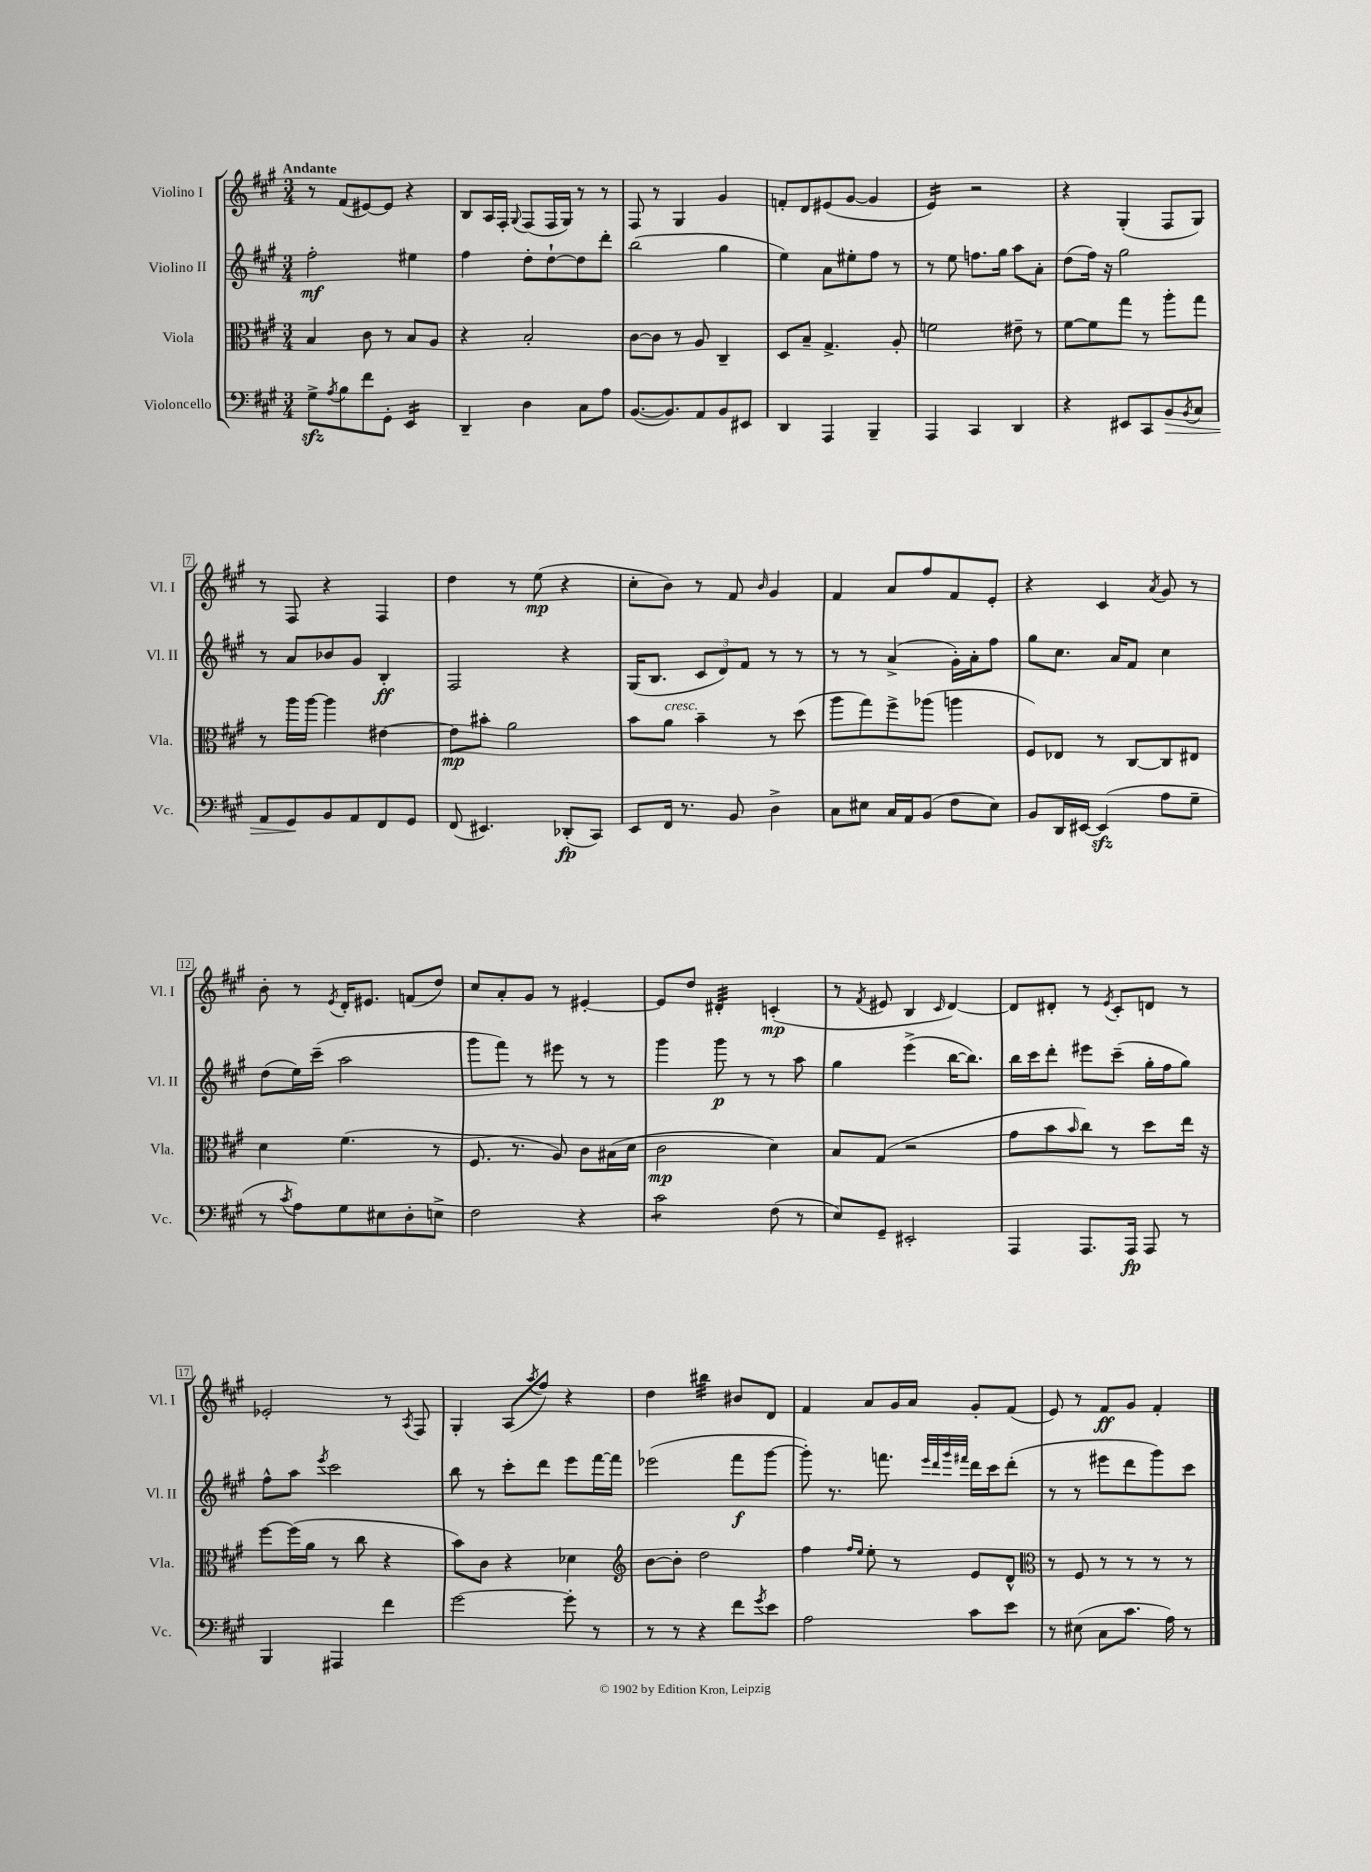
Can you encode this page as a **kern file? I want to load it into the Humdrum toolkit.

**kern	**kern	**kern	**kern
*staff4	*staff3	*staff2	*staff1
*clefF4	*clefC3	*clefG2	*clefG2
*k[f#c#g#]	*k[f#c#g#]	*k[f#c#g#]	*k[f#c#g#]
*M3/4	*M3/4	*M3/4	*M3/4
8G#^	4B	2ff#'	8r
8qA	.	.	.
8B	.	.	(8f#
8f#	8c#	.	[8e#)
8GG#'	8r	.	8e#]
4EE	8B	4ee#	4r
.	8A	.	.
=	=	=	=
4DD~	4r	4ff#	8B
.	.	.	16A
.	.	.	16F#'
.	.	.	8qqG#
4D	2B'	8dd'	(8F#
.	.	[8dd`	16F#
.	.	.	16G#)
8C#	.	8dd]	8r
8A	.	8ddd'	8r
=	=	=	=
([8.BB	[8c#	(2bb	8F#
.	8c#]	.	8r
8.BB])	.	.	.
.	8r	.	4G#
8AA	8A	.	.
8BB	4C#~	4gg#	4g#
8EE#	.	.	.
=	=	=	=
4DD	8D	4ee)	8f'
.	8B~	.	8d
4AAA	4.G#^	8a	(8e#
.	.	8ee#'	[8g#
4BBB~	.	8ff#	4g#]
.	8A'	8r	.
=	=	=	=
4AAA	2f	8r	4e)
.	.	8ee	.
4CC#	.	8.ff	2r
.	.	16gg#	.
4DD	8e#~	8aa	.
.	8r	8a'	.
=	=	=	=
4r	[8f#	(8dd	4r
.	8f#]	16ff#)	.
.	.	16r	.
8EE#	8gg#	2gg#	(4G#'
8CC#	8r	.	.
8BB	8aa'	.	8F#
8qBB	.	.	.
8C#	8gg#	.	8G#)
=	=	=	=
8AA	8r	8r	8r
8GG#	16aa	8a	8F#
.	[16aa	.	.
8BB	4aa]	8b-	4r
8AA	.	8g#	.
8FF#	[4e#	4B'	4F#
8GG#	.	.	.
=	=	=	=
(8FF#	8e#]	2F#	4dd
4.EE#)	8b#'	.	.
.	2a	.	8r
.	.	.	(8ee
(8DD-'	.	4r	4r
8CC#)	.	.	.
=	=	=	=
8EE	8b	(16G#	8cc#'
.	.	8.B	.
16FF#	8a	.	8b)
8.r	.	.	.
.	4b~	12c#	8r
.	.	12d)	.
8BB	.	.	8f#
.	.	12f#	.
.	.	.	16qqb
4D^	8r	8r	4g#
.	(8dd	8r	.
=	=	=	=
8C#	8aa	8r	4f#
8E#	8gg#)	8r	.
16C#	8ff#^	(4a^	8a
16AA	.	.	.
(8BB	(8aa-	.	8ff#
8F#	4aa	16g#')	8f#
.	.	16a'	.
8E#)	.	8ff#	8e'
=	=	=	=
8BB	8F#)	8gg#	4r
16DD	8E-	8.cc#	.
[16EE#	.	.	.
(4EE#]	8r	.	4c#
.	.	16a	.
.	[8C#	8f#	.
.	.	.	8qa
8A	8C#]	4cc#	8g#
8G#~	8E#	.	8r
=	=	=	=
8r	4d	(8dd	8b'
8qc#	.	.	.
8A)	.	16ee)	8r
.	.	(16ccc#~	.
.	.	.	8qe
8G#	(4.f#	2aa	16d'
.	.	.	8.e#
8E#	.	.	.
8D'	.	.	(8f
8E^	8r	.	8dd)
=	=	=	=
2F#	8.F#	8ggg#	8cc#
.	.	8fff#)	8a'
.	8.r	.	.
.	.	8r	8g#
.	8A)	8eee#	8r
4r	8c#	8r	[4e#'
.	(16B#	8r	.
.	16d	.	.
=	=	=	=
2c#	2c#	4ggg#	8e#]
.	.	.	8dd
.	.	8ggg#	4d#'
.	.	8r	.
(8F#	4d)	8r	(4c'
8r	.	8aa	.
=	=	=	=
8E)	8B	4gg#	8r
.	.	.	8qf#
8GG#~	(8G#	.	8e#
2EE#'	2r	(4eee^	4B
.	.	.	16qqc#
.	.	[16bb	[4d)
.	.	8.bb])	.
=	=	=	=
4AAA	8g#	16bb	8d]
.	.	16ccc#	.
.	8b	8ddd'	8d#'
.	16qqb	.	.
8.AAA	8cc#)	8eee#	8r
.	.	.	8qe
.	8r	(8ccc#~	8c#'
16AAA	.	.	.
8AAA	8dd	16gg#'	8d
.	.	16ff#	.
8r	16ee	8gg#)	8r
.	16r	.	.
=	=	=	=
4BBB	[8ff#	8ff#^^	2e-'
.	(16ff#]	8aa	.
.	16a	.	.
.	.	8qeee	.
4AAA#	8r	2ccc#	.
.	8cc#	.	.
4f#	4r	.	8r
.	.	.	8qA
.	.	.	8F#
=	=	=	=
[2g#	8b)	8bb	4G#'
.	8c#	8r	.
.	4r	8ccc#'	(8A
.	.	.	8qaa
.	.	8ddd	8ff#)
8g#']	4d-	8eee	4r
8r	.	[16fff#	.
.	.	16fff#]	.
=	=	=	=
*	*clefG2	*	*
8r	[8b	(2eee-	4dd
8r	8b']	.	.
4r	2dd	.	4bb#
8f#	.	8fff#	8b#
8qg#	.	.	.
8e	.	[8ggg#	8d
=	=	=	=
2A	4ff#	8ggg#'])	4f#
.	.	8.r	.
.	16qqff#	.	.
.	16qqee	.	.
.	8ee'	.	8a
.	.	8.fff	.
.	8r	.	16g#
.	.	.	16a
.	.	32qqeee	.
.	.	32qqddd	.
.	.	32qqggg#	.
.	.	32qqfff#	.
8c#	8e	16ddd	8g#'
.	.	16ccc#	.
8e	8d^^	(8ddd'	(8f#
=	=	=	=
*	*clefC3	*	*
8r	8r	8r	8e)
(8E#	8F#	8r	8r
8C#	8r	8eee#	8f#
8.c#	8r	8ddd	8g#
.	8r	8ggg#)	4f#'
16A)	.	.	.
8r	8r	8ccc#	.
==	==	==	==
*-	*-	*-	*-
